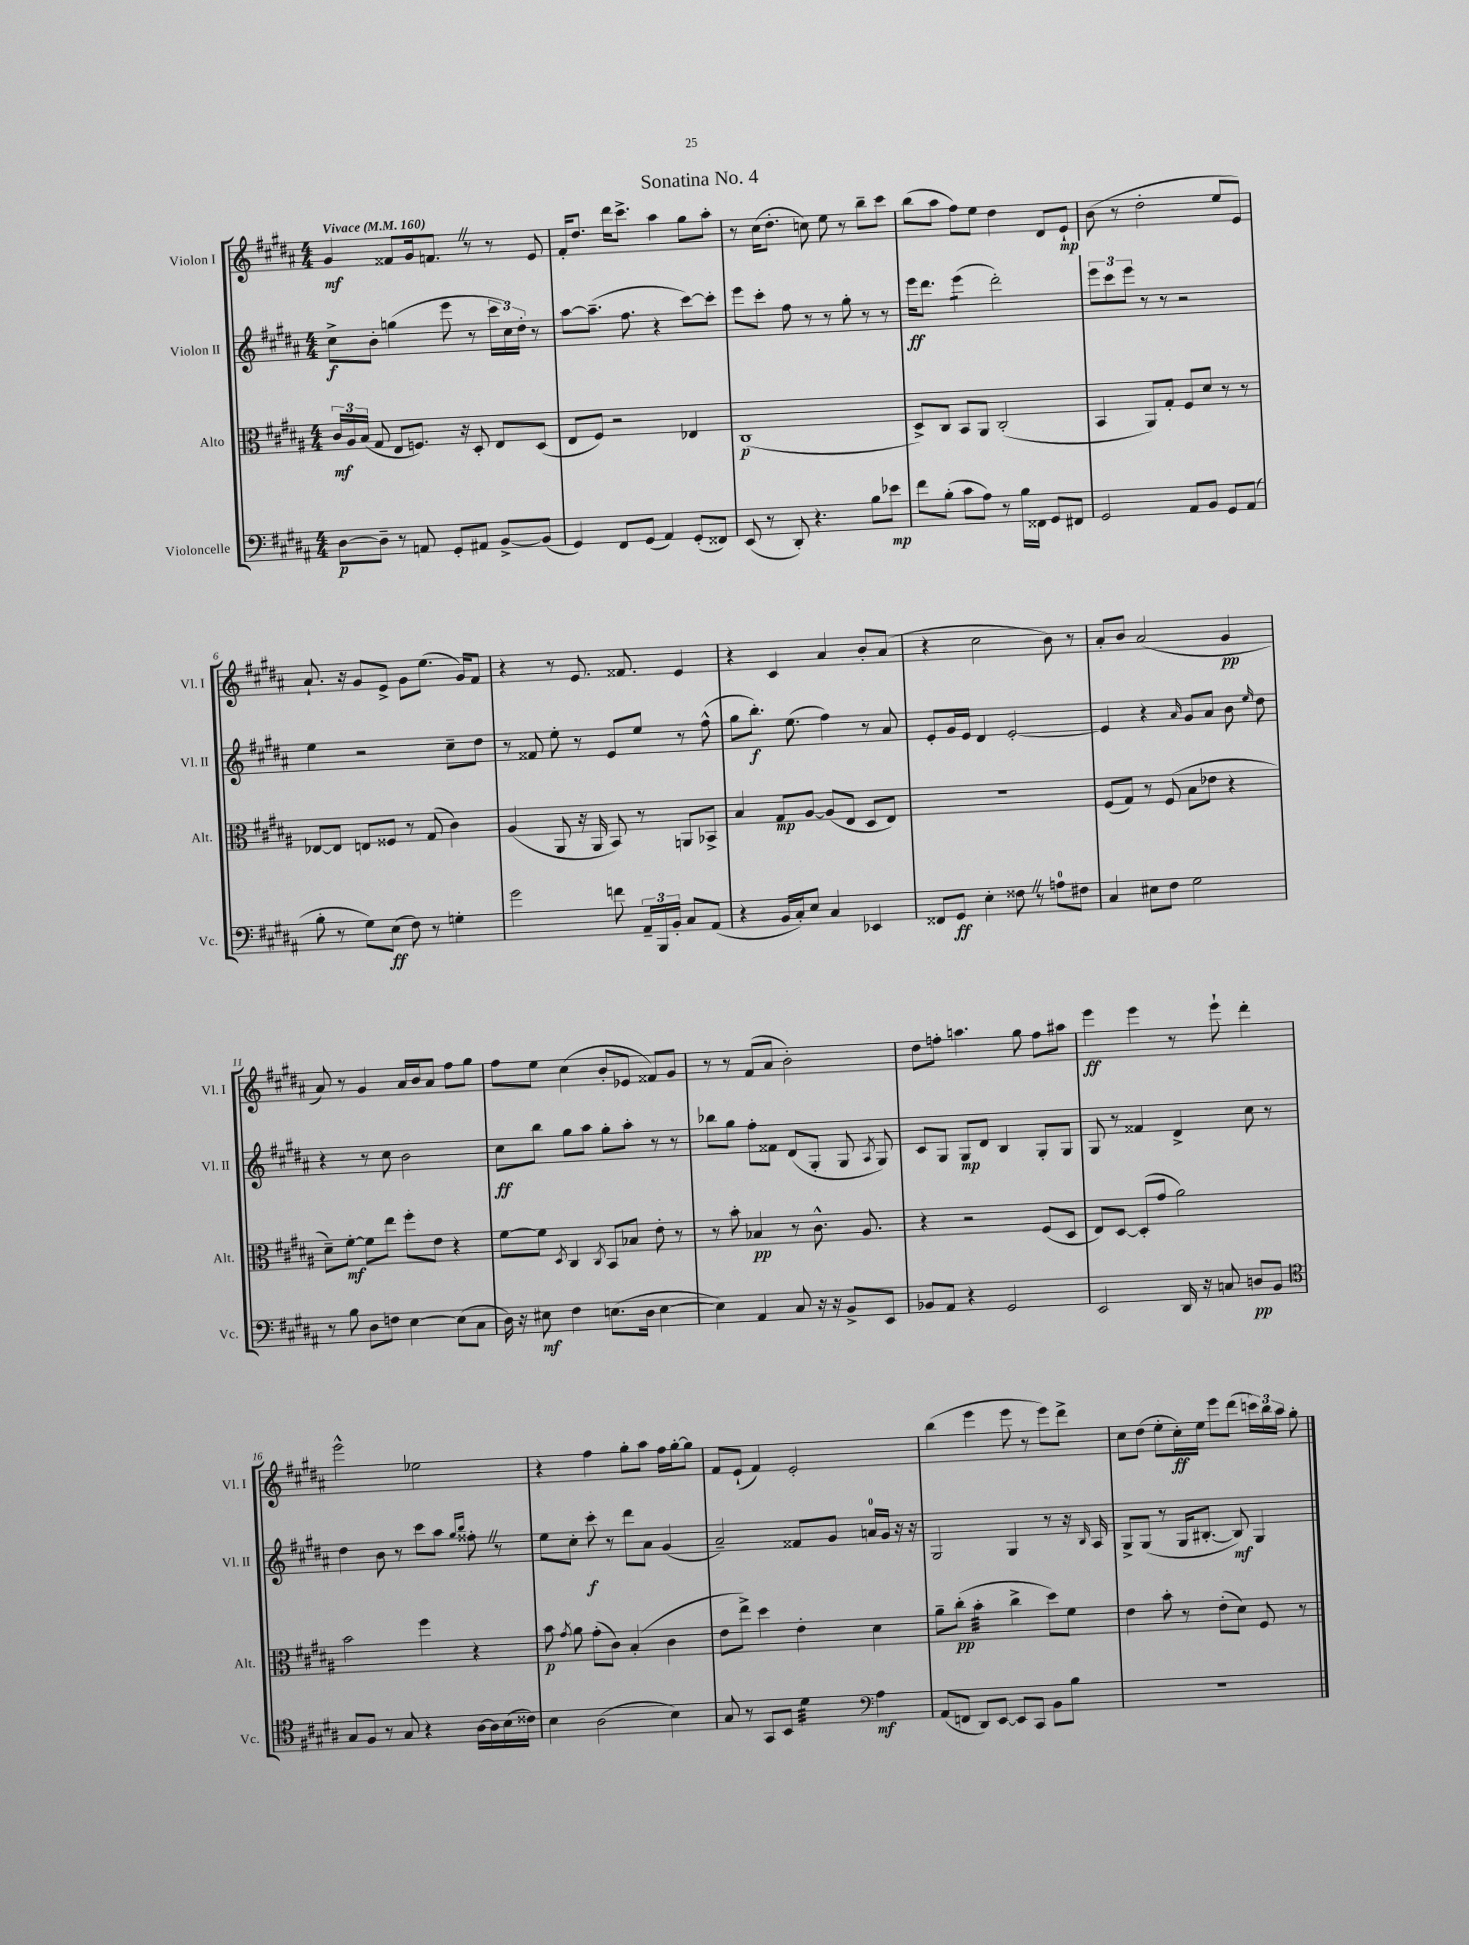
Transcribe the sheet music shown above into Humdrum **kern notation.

**kern	**kern	**kern	**kern
*staff4	*staff3	*staff2	*staff1
*clefF4	*clefC3	*clefG2	*clefG2
*k[f#c#g#d#a#]	*k[f#c#g#d#a#]	*k[f#c#g#d#a#]	*k[f#c#g#d#a#]
*M4/4	*M4/4	*M4/4	*M4/4
*MM160	*MM160	*MM160	*MM160
[8D#\L	24c#/LL	8cc#^\L	4g#/
.	24A#/	.	.
.	(24B/JJ	.	.
8D#~\]J	8G#/	8b'\J	.
8r	8E/L	(4gg\	8f##/L
8AA/	8.F/J)	.	16g#/k
.	.	.	8.f/J
8GG#'/L	.	8eee\	.
.	16r	.	.
8AA#/J	8D#'/	8r	8r
[8BB^/L	8E/L	24ccc#\LL	8r
.	.	24cc#\)	.
.	.	24dd#'\JJ	.
(8BB/]J	(8D#/J	8r	8e/
=	=	=	=
4GG#/)	8E/L	[8aa#\L	16f#'/LK
.	.	.	8.dd#/J
.	8F#/J)	(8.aa#~\]J	.
8FF#/L	2r	.	16ddd#\LK
.	.	8.ff#\	8.ccc#^\J
(8GG#/J	.	.	.
4AA#/)	.	4r	4aa#\
(8GG#'/L	4E-/	[8ccc#\L)	8gg#\L
8FF##/J)	.	8ccc#'\]J	8aa#'\J
=	=	=	=
(8EE/	(1C#	8eee\L	8r
8r	.	8ccc#'\J	(16cc#\LK
.	.	.	8.dd#'\J
8DD#'/)	.	8ff#\	.
4.r	.	8r	8cc\)
.	.	8r	8ee\
.	.	8gg#'\	8r
8B\L	.	8r	8bb~\L
8e-\J	.	8r	8ccc#\J
=	=	=	=
8f#\L	8D#^/L)	16eee\LK	(8bb\L
.	.	8.ddd#\J	.
(8B'\J	8C#/J	.	8aa#\J
8c#\L	8BB/L	(4eee\	8ff#\L)
8A#\J)	8AA#/J	.	8ee\J
8r	(2C#'/	2ddd#'\)	4dd#\
16B\LL	.	.	.
16FF##\JJ	.	.	.
8GG#/L	.	.	8d#/L
8FF#/J	.	.	8e`/J
=	=	=	=
2GG#/	4BB/	12eee\L	(8b\
.	.	12ccc#\	.
.	.	.	8r
.	.	12eee\J	.
.	8AA#/L)	8r	2dd#'\
.	8G#'/J	8r	.
8AA#/L	8F#/L	2r	.
8BB/J	8d#/J	.	.
8GG#/L	8r	.	8ee/L
(8AA#/J	8r	.	8e/J)
=	=	=	=
8B'\	[8E-/L	4ee\	8.a#`/
8r	8E-/]J	.	.
.	.	.	16r
8G#\L)	8E/L	2r	8g#/L
(8E\J	8F##/J	.	8e^/J
8F#\)	8r	.	8g#\L
8r	(8G#/	.	(8.ee\J
4G'\	4c#\)	8cc#~\L	.
.	.	.	16g#/LK)
.	.	8dd#\J	8f#/J
=	=	=	=
2g#\	(4A#/	8r	4r
.	.	8f##/	.
.	8AA#/	8ee'\	8r
.	16r	8r	8.e/
.	16AA#/	.	.
8f\	8BB/)	8e/L	.
.	.	.	8.f##/
24AA#~/LL	8r	8ee/J	.
24BBB/	.	.	.
24BB'/JJ	.	.	.
8C#/L	8AA/L	8r	4e/
(8AA#/J	8BB-^/J	(8ff#^^\	.
=	=	=	=
4r	4B/	8gg#\L	4r
.	.	8.bb'\J)	.
16BB/LL	8G#/L	.	4c#/
16C#'/J)	.	(8.ee\	.
8E/J	[8A#/J	.	.
4C#/	(8A#/]L	4ff#\)	4a#/
.	8E/J	.	.
4EE-/	8D#/L	8r	8b'/L
.	8E/J)	8a#/	(8a#/J
=	=	=	=
8FF##/L	1r	8e'/L	4r
8GG#/J	.	16g#/L	.
.	.	16e/JJ	.
4E'\	.	4d#/	2cc#\
8F##\	.	[2e'/	.
8r	.	.	.
8A\L	.	.	8b\)
8F#\J	.	.	8r
=	=	=	=
4C#/	(8F#/L	4e/]	8a#'/L
.	8G#/J)	.	8b/J
8E#\L	8r	4r	(2a#/
8F#\J	(8F#/	.	.
.	.	16qqa#/	.
2G#\	8B\L	8g#/L	.
.	8e-\J	8a#/J	.
.	4r	8b\	4g#/
.	.	16qqee/	.
.	.	8dd#\	.
=	=	=	=
8r	8d#~\L)	4r	8a#/)
8B\	[8f#'\J	.	8r
8D#\L	8f#\]L	8r	4g#/
8F\J	8ee\J	8cc#\	.
[4E\	8ff#'\L	2b\	16a#/LL
.	.	.	16b/J
.	8e\J	.	8a#/J
(8E\]L	4r	.	8ff#\L
8C#\J	.	.	8gg#\J
=	=	=	=
16D#\)	[8f#\L	8cc#\L	8ff#\L
16r	.	.	.
8E#\	8f#\]J	8bb\J	8ee\J
.	8qD#/	.	.
4F#\	4C#/	8gg#\L	(4cc#\
.	.	8aa#\J	.
.	8qC#/	.	.
(8.E\L	8BB/L	8gg#'\L	8b'/L
.	8B-/J	8aa#'\J	8e-/J
16D#\Jk	.	.	.
[4E\	8e'\	8r	8f##/L)
.	8r	8r	8g#/J
=	=	=	=
4E\])	8r	8bb-\L	8r
.	8b'\	8gg#\J	8r
4AA#/	4B-/	8ff#'\L	(8f#/L
.	.	8f##\J	8a#/J
8C#/	8r	(8d#/L	2b'\)
16r	8.c#^^\	8G#'/J	.
16r	.	.	.
8BB^/L	.	8G#/	.
.	8.A#/	.	.
.	.	8qA#/	.
8EE/J	.	8G#/)	.
=	=	=	=
8BB-/L	4r	8c#/L	8dd#\L
8AA#/J	.	8G#/J	8ff'\J
4r	2r	8G#/L	4.aa\
.	.	8d#/J	.
2GG#/	.	4B/	.
.	.	.	8gg#\
.	(8F#/L	8G#'/L	8ff\L
.	8D#/J	8G#/J	8aa#\J
=	=	=	=
2EE/	8E/L)	8G#/	4eee\
.	[8D#/J	8r	.
.	(8D#'/]L	4f##/	4eee\
.	8g#/J	.	.
16DD#/	2a#\)	4d#^/	8r
16r	.	.	.
8C/	.	.	8eee`\
8D/L	.	8cc#\	4ddd#'\
8BB/J	.	8r	.
=	=	=	=
*clefC4	*	*	*
8G#/L	2b\	4dd#\	2eee^^\
8F#/J	.	.	.
8r	.	8b\	.
8G#/	.	8r	.
4r	4ff#\	8ccc#\L	2ee-\
.	.	8aa#\J	.
.	.	16qqgg#/LL	.
.	.	16qqbb/JJ	.
[16A#\LL	4r	8ff##'\	.
16A#\]	.	.	.
(16B\	.	8r	.
16c##\JJ)	.	.	.
=	=	=	=
4B\	8b\	8ee\L	4r
.	8qg#/	.	.
.	8a#\	8cc#'\J	.
(2A#\	(8g#'\L	8ccc#'\	4ff#\
.	8c#\J)	8r	.
.	(4B'/	8ddd#\L	8gg#'\L
.	.	8a#\J	8aa#\J
4B\)	4c#\	(4g#/	16ff#\LL
.	.	.	[16gg#'\J
.	.	.	8gg#\]J
=	=	=	=
8G#/	8e\L	2a#~/)	8f#/L
8r	8ee^\J)	.	(8e`/J
8GG#/L	4dd#\	.	4f#/)
8BB/J	.	.	.
4d#\	4e'\	8f##/L	2e'/
.	.	8g#/J	.
*clefF4	*	*	*
4A#\	4d#\	16a/LL	.
.	.	16g#/JJ	.
.	.	16r	.
.	.	16r	.
=	=	=	=
(8AA#/L	8a#~\L	2G#/	(4bb\
8FF/J	(8cc#'\J	.	.
8DD#/L)	4b'\	.	4eee\
[8EE/J	.	.	.
8EE/]L	4cc#^\	4G#/	8eee\
8CC#/J	.	.	8r
8BB\L	8dd#\L)	8r	8eee\L)
8B\J	8f#\J	16r	8ddd#^\J
.	.	16qqB/	.
.	.	16A#/	.
=	=	=	=
1r	4e\	8G#^/L	8cc#\L
.	.	(8G#/J	(8dd#\J
.	8b'\	8r	8ee'\L
.	8r	16G#/LK	16cc#'\L)
.	.	[8.B#'/J	16ee\JJ
.	(8e'\L	.	8eee\L
.	8d#\J)	8B#/])	(8ddd#\J
.	8F#/	4G#/	24ccc\LL)
.	.	.	24bb\
.	.	.	24aa#\JJ
.	8r	.	8gg#'\
==	==	==	==
*-	*-	*-	*-
